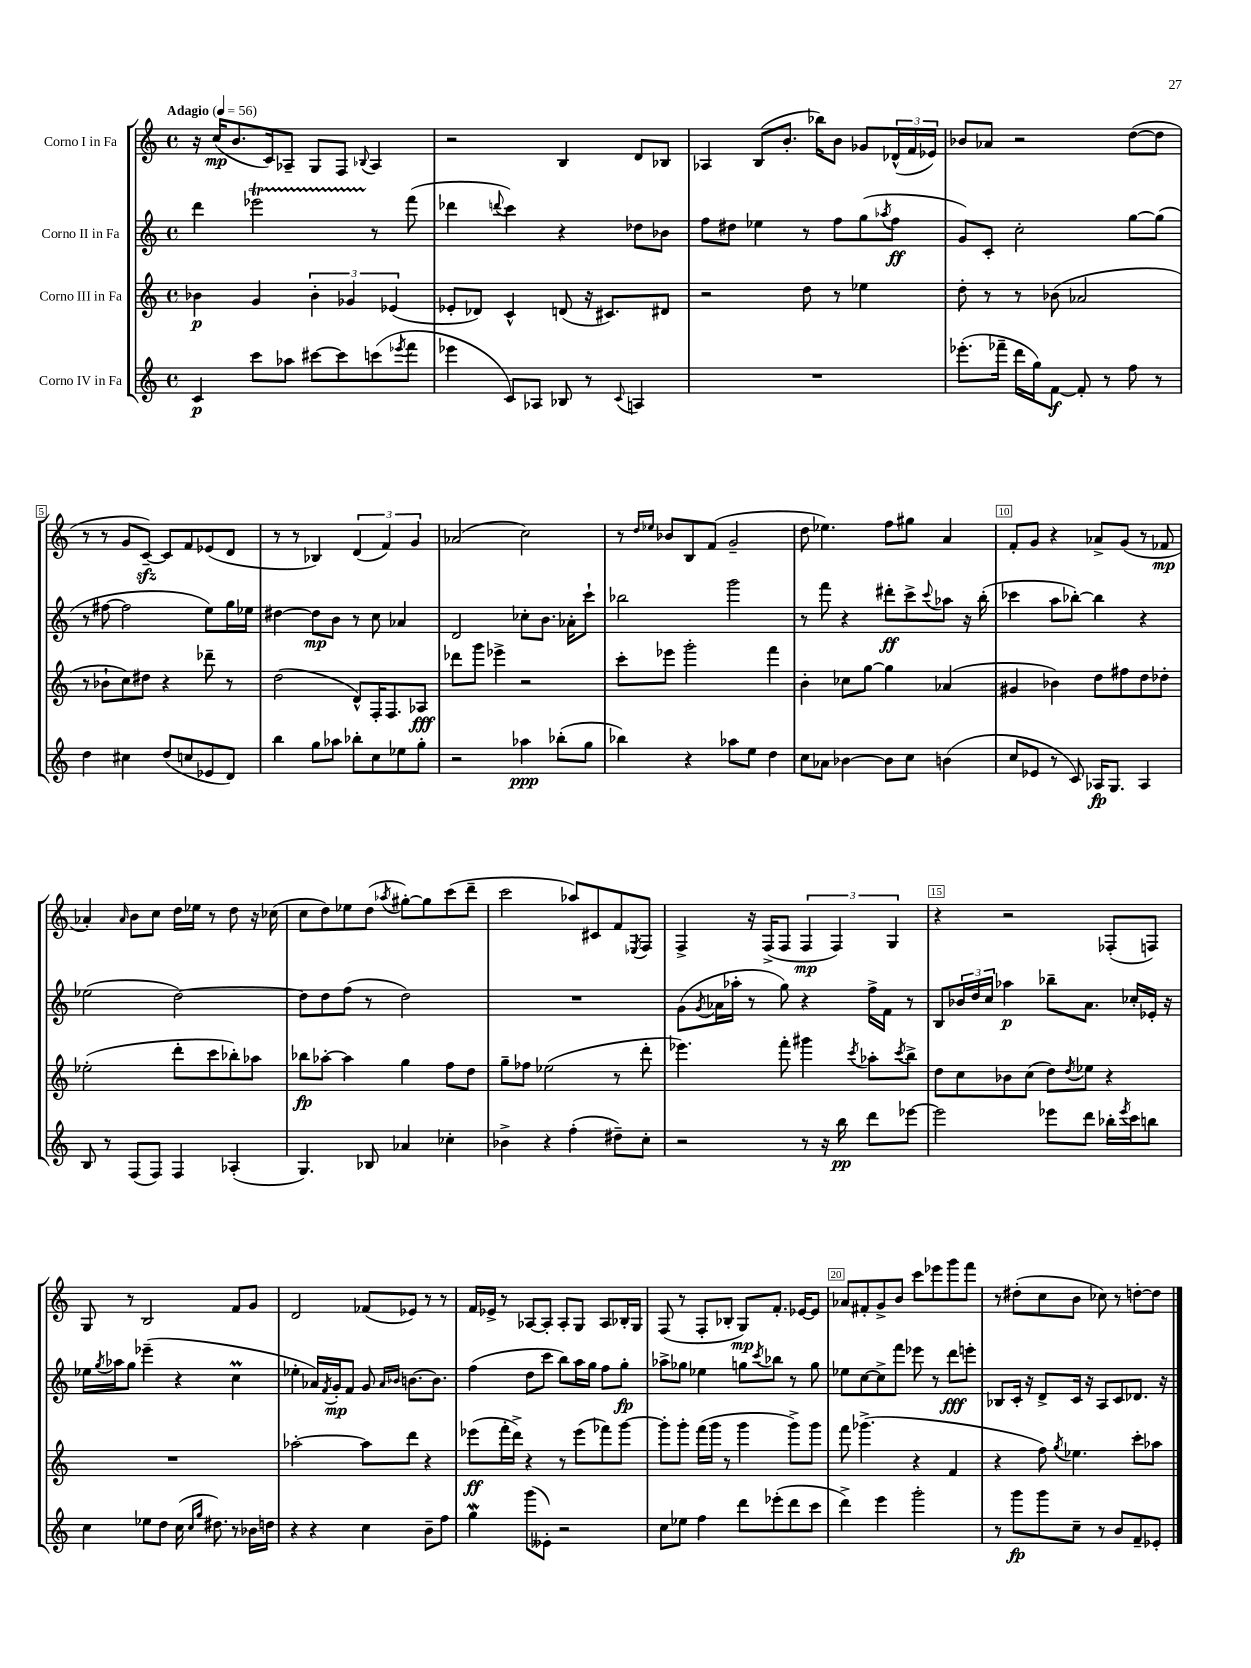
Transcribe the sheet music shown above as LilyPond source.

<<
\new StaffGroup <<
\new Staff = "s0" \with { instrumentName = "Corno I in Fa" } {
    \clef treble \key c \major \defaultTimeSignature \time 4/4 \tempo "Adagio" 4 = 56
    r16 c''16\mp( b'8. c'16) aes8-- g8 f8 \appoggiatura { bes8 } aes4 |
    r2 b4 d'8 bes8 |
    aes4 b8( b'8.-. bes''16) b'8 ges'8 \tuplet 3/2 { des'16-^( f'16 ees'16) } |
    bes'8 aes'8 r2 d''8~( d''8 |
    r8 r8 g'8 c'8~--\sfz) c'8 f'8 ees'8( d'8 |
    r8 r8 bes4) \tuplet 3/2 { d'4( f'4) g'4 } |
    aes'2( c''2) |
    r8 \grace { d''16 ees''16 } bes'8 b8 f'8( g'2-- |
    d''8 ees''4.) f''8 gis''8 a'4 |
    f'8-. g'8 r4 aes'8-> g'8( r8 fes'8\mp |
    aes'4-.) \grace { aes'16 } b'8 c''8 d''16 ees''16 r8 d''8 r16 ces''16( |
    c''8 d''8) ees''8 d''8( \acciaccatura { aes''8 } gis''8~-.) gis''8 c'''8( d'''8-- |
    c'''2 aes''8) cis'8 f'8 \acciaccatura { ees8 } f8 |
    f4-> r16 f16->( f8 \tuplet 3/2 { f4\mp f4) g4 } |
    r4 r2 fes8-.( f8) |
    g8 r8 b2 f'8 g'8 |
    d'2 fes'8( ees'8) r8 r8 |
    f'16 ees'16-> r8 aes8~ aes8-. aes8-. g8 aes8 bes16-. g16 |
    f8( r8 f8-. bes8-. g8\mp) f'8.-. ees'16~ ees'8 |
    aes'8 fis'8-. g'8-> b'8 c'''8 ees'''8 g'''8 f'''8 |
    r8 dis''8-.( c''8 b'8 ces''8) r8 d''8~-. d''8 \bar "|." |
}
\new Staff = "s1" \with { instrumentName = "Corno II in Fa" } {
    \clef treble \key c \major \defaultTimeSignature \time 4/4
    d'''4 ees'''2\startTrillSpan r8\stopTrillSpan f'''8( |
    des'''4 \appoggiatura { d'''8 } c'''4) r4 des''8 bes'8 |
    f''8 dis''8 ees''4 r8 f''8 g''8( \acciaccatura { aes''8 } f''8\ff |
    g'8) c'8-. c''2-. g''8~ g''8( |
    r8 fis''8~ fis''2 e''8) g''16 ees''16 |
    dis''4~ dis''8\mp b'8 r8 c''8 aes'4 |
    d'2 ces''8-. b'8. aes'16-. c'''8-! |
    bes''2 g'''2 |
    r8 f'''8 r4 dis'''8-.\ff c'''8-> \appoggiatura { c'''8 } aes''8 r16 b''16-.( |
    ces'''4 a''8 bes''8~-.) bes''4 r4 |
    ees''2( d''2~) |
    d''8 d''8 f''8( r8 d''2) |
    R1 |
    g'8( \acciaccatura { g'8 } aes'16 aes''16-. r8 g''8) r4 f''16-> f'16 r8 |
    b8 \tuplet 3/2 { bes'16 d''16 c''16 } aes''4\p bes''8-- a'8. ces''16-. ees'16-. r16 |
    ees''16 \acciaccatura { g''8 } aes''16 g''8 ees'''4--( r4 c''4\prall |
    ees''4-. aes'16) \acciaccatura { f'8 } g'16-.\mp f'8 g'8 \grace { aes'16 bes'16 } b'8.~ b'8. |
    f''4( d''8 c'''8 b''8) a''16 g''16 f''8 g''8-.\fp |
    aes''8-> ges''8 ees''4 g''8 \acciaccatura { c'''8 } bes''8 r8 g''8 |
    ees''8 c''8~ c''8-> f'''8 ees'''8 r8 d'''8\fff e'''8-. |
    bes8 c'16-. r16 d'8-> c'16 r16 a8 c'8 des'8. r16 \bar "|." |
}
\new Staff = "s2" \with { instrumentName = "Corno III in Fa" } {
    \clef treble \key c \major \defaultTimeSignature \time 4/4
    bes'4\p g'4 \tuplet 3/2 { bes'4-. ges'4 ees'4( } |
    ees'8-. des'8) c'4-^ d'8( r16 cis'8.) dis'8 |
    r2 d''8 r8 ees''4 |
    d''8-. r8 r8 bes'8( aes'2 |
    r8 bes'8-! c''8) dis''8 r4 des'''8-- r8 |
    d''2( d'8-^) f16-. f8. aes8\fff |
    des'''8 g'''8 ees'''4-> r2 |
    c'''8-. ees'''8 g'''2-. f'''4 |
    b'4-. ces''8 g''8~ g''4 aes'4( |
    gis'4 bes'4) d''8 fis''8 d''8 des''8-. |
    ees''2-.( d'''8-. c'''8 bes''8-.) aes''8 |
    bes''8\fp aes''8~-. aes''4 g''4 f''8 d''8 |
    g''8-- fes''8 ees''2( r8 d'''8-. |
    ees'''4.) f'''8-. gis'''4 \acciaccatura { c'''8 } aes''8-. \acciaccatura { c'''8 } b''8-> |
    d''8 c''8 bes'8 c''8( d''8) \acciaccatura { d''8 } ees''8 r4 |
    R1 |
    aes''2~-. aes''8 d'''8 r4 |
    ees'''8\ff( f'''16-. d'''16->) r4 r8 ees'''8( fes'''8) g'''8~ |
    g'''8-. g'''8-. f'''16( g'''16 r8 g'''4 g'''8->) g'''8 |
    f'''8 ges'''4.->( r4 f'4 |
    r4 f''8) \acciaccatura { g''8 } ees''4. c'''8-. aes''8 \bar "|." |
}
\new Staff = "s3" \with { instrumentName = "Corno IV in Fa" } {
    \clef treble \key c \major \defaultTimeSignature \time 4/4
    c'4\p c'''8 aes''8 cis'''8~ cis'''8 c'''8( \acciaccatura { ees'''8 } f'''8 |
    ees'''4 c'8) aes8 bes8 r8 \appoggiatura { c'8 } a4 |
    R1 |
    ees'''8.-.( fes'''16-- d'''16 g''16) f'8~\f f'8-. r8 f''8 r8 |
    d''4 cis''4 d''8( c''8 ees'8 d'8) |
    b''4 g''8 aes''8 bes''8-. c''8 ees''8 g''8-. |
    r2 aes''4\ppp bes''8-.( g''8 |
    bes''4) r4 aes''8 e''8 d''4 |
    c''8 aes'8 bes'4~ bes'8 c''8 b'4( |
    c''8 ees'8 r8 c'8) aes16\fp g8. aes4 |
    b8 r8 f8( f8) f4 aes4-.( |
    g4.) bes8 aes'4 ces''4-. |
    bes'4-> r4 f''4-.( dis''8--) c''8-. |
    r2 r8 r16 b''16\pp d'''8 ees'''8~ |
    ees'''2 ees'''8 d'''8 bes''16-. \acciaccatura { ees'''8 } c'''16 b''8 |
    c''4 ees''8 d''8 c''16( \grace { c''16 g''16 } dis''8.) r8 bes'16 d''16 |
    r4 r4 c''4 b'8-- f''8 |
    g''4\mordent g'''8( eeses'8-.) r2 |
    c''8 ees''8 f''4 d'''8 ees'''8-.( d'''8 c'''8 |
    d'''4->) e'''4 g'''2-. |
    r8 g'''8\fp g'''8 c''8-- r8 b'8 f'8-- ees'8-. \bar "|." |
}
>>
>>
\layout { \context { \Score \override BarNumber.break-visibility = ##(#f #t #t) barNumberVisibility = #(every-nth-bar-number-visible 5) \override BarNumber.stencil = #(make-stencil-boxer 0.1 0.3 ly:text-interface::print) } }
